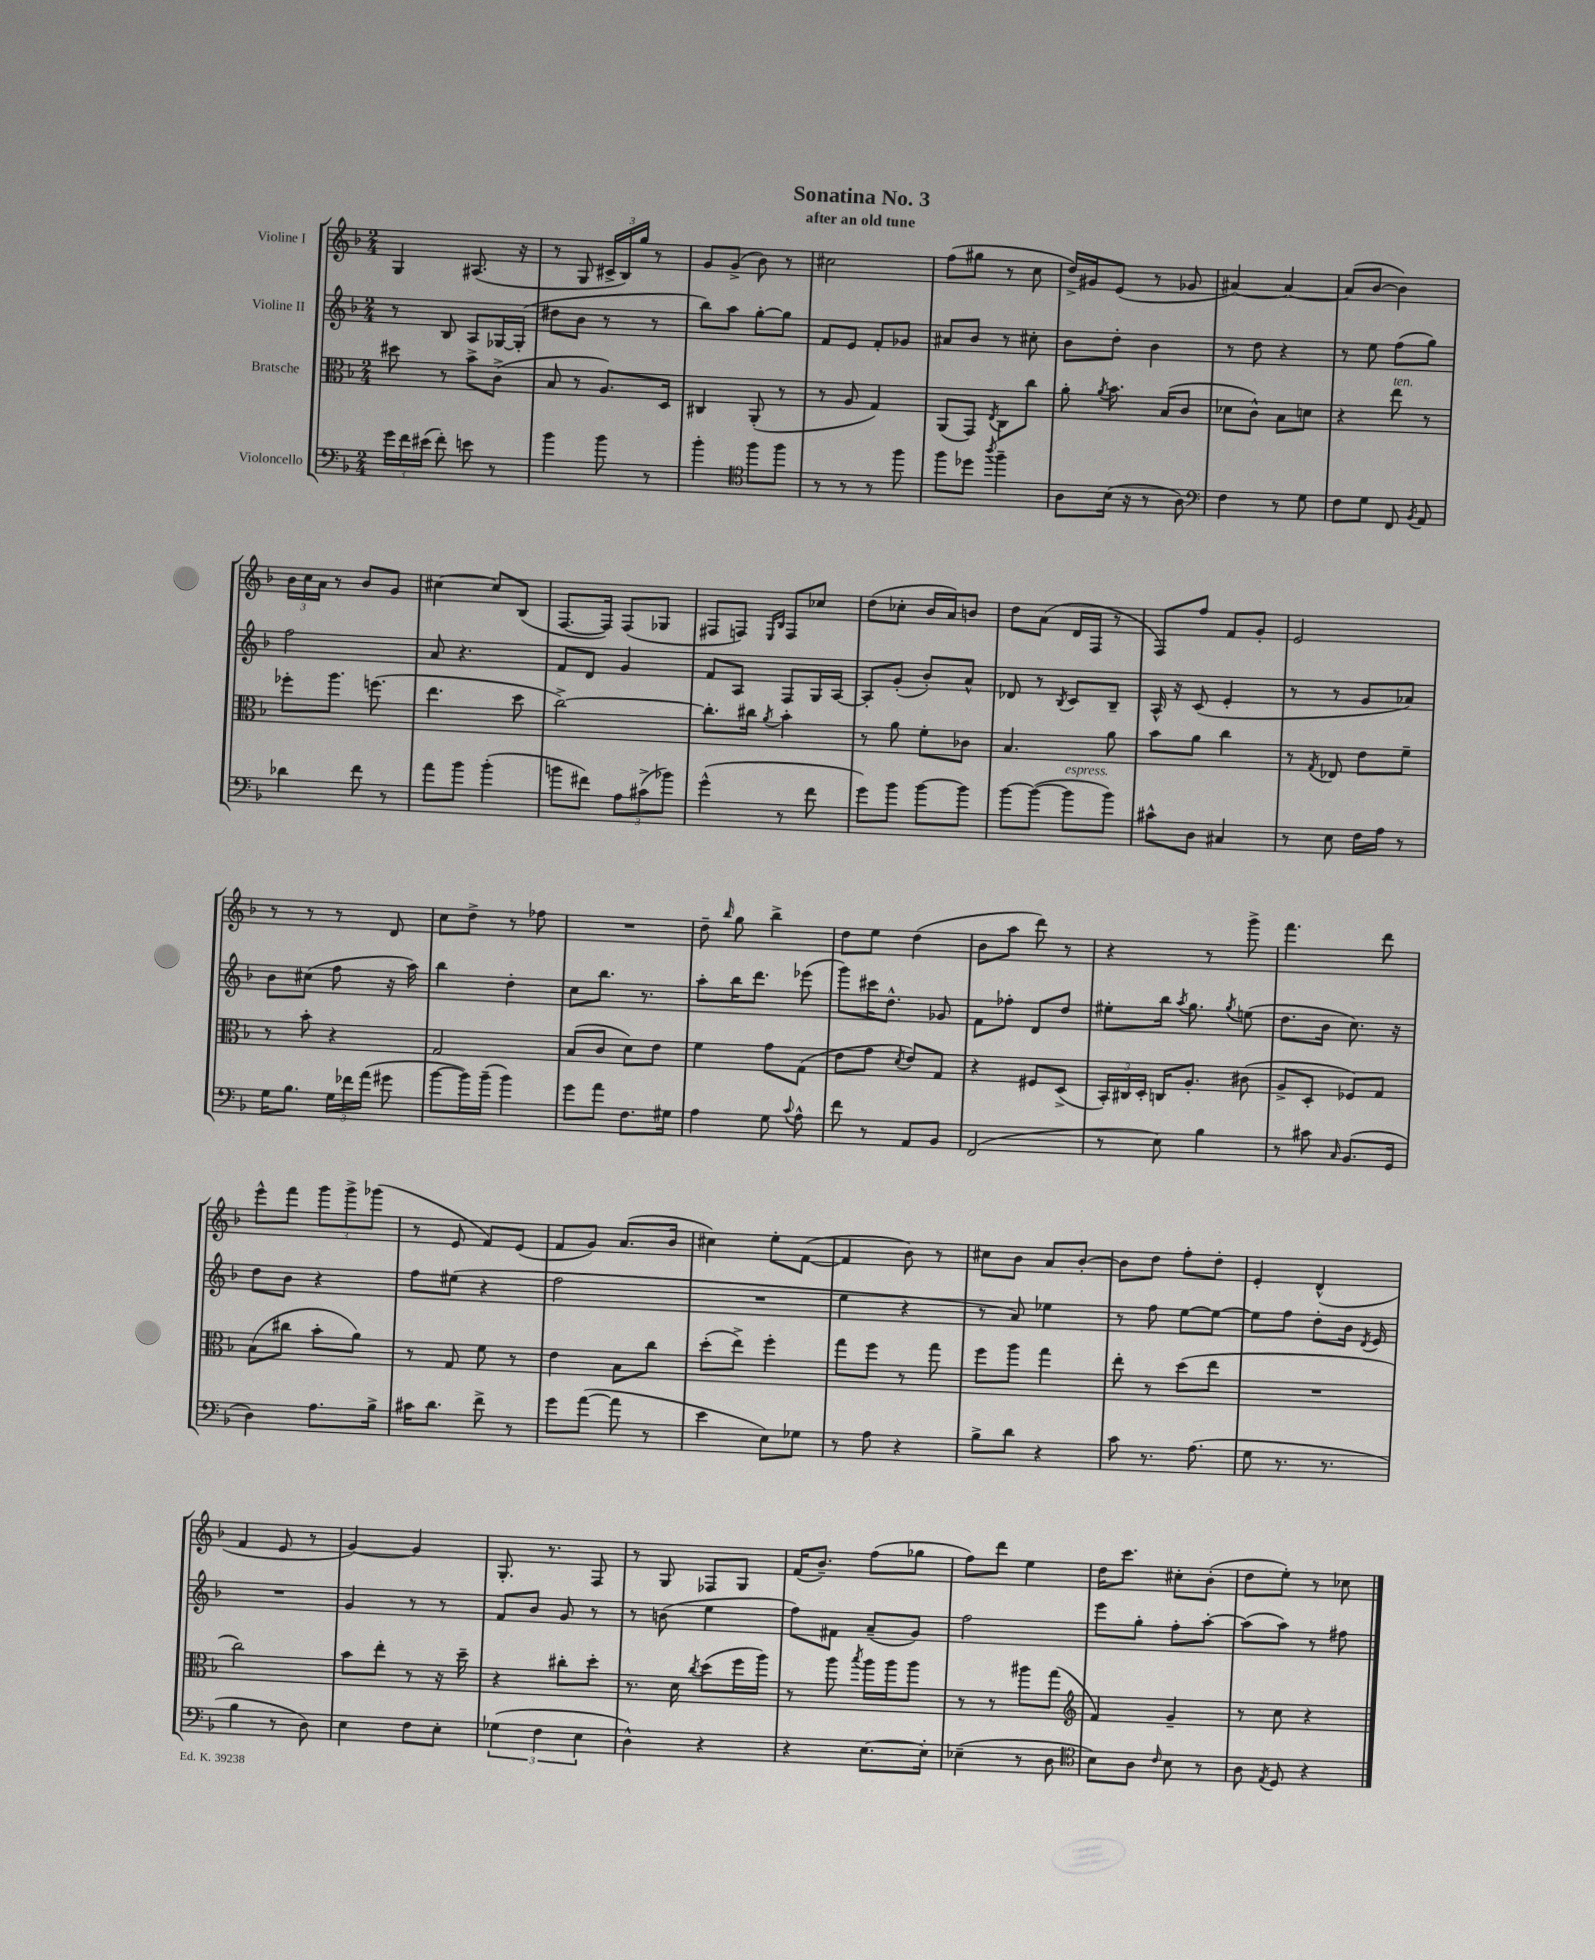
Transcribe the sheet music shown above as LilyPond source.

\header { title = "Sonatina No. 3" subtitle = "after an old tune" }
<<
\new StaffGroup <<
\new Staff = "s0" \with { instrumentName = "Violine I" } {
    \clef treble \key f \major \numericTimeSignature \time 2/4
    \autoBeamOff g4 ais8.( r16 |
    r8 g8 \tuplet 3/2 { cis'16[-> bes16) g''16] } r8 |
    g'8[ g'8]->( bes'8) r8 |
    cis''2 |
    f''8[( gis''8] r8 c''8 |
    d''16[->) gis'16 e'8]( r8 ges'8 |
    ais'4~) ais'4~ |
    ais'8[( bes'8]~ bes'4) |
    \tuplet 3/2 { bes'16[ c''16 a'16] } r8 bes'8[ g'8] |
    cis''4~ cis''8[ bes8]( |
    f8.[~ f16]) f8[( ges8] |
    fis8[ f8]) \grace { e16[ bes16] } f8[ ces''8] |
    d''8[( ces''8]-. bes'16[ a'16) b'8] |
    d''8[ a'8]( d'16[ f16] r8 |
    f8[) f''8] f'8[ g'8]-. |
    e'2 |
    r8 r8 r8 d'8 |
    c''8[ d''8]-> r8 fes''8 |
    R2 |
    d''8-- \grace { bes''16 } g''8 bes''4-> |
    d''8[ e''8] d''4( |
    bes'8[ a''8] d'''8) r8 |
    r4 r8 g'''8-> |
    f'''4. d'''8 |
    e'''8[-^ f'''8] \tuplet 3/2 { g'''8[ g'''8-> ges'''8]( } |
    r8 e'8 f'8[) e'8]( |
    f'8[ g'8]) a'8.[( bes'16] |
    cis''4) e''8[-. f'8]~( |
    f'4 bes'8) r8 |
    cis''8[ bes'8] a'8[ bes'8]~-. |
    bes'8[ d''8] f''8[-. d''8]-. |
    e'4-. d'4-^( |
    f'4 e'8 r8 |
    g'4~) g'4 |
    g8.-. r8. f8 |
    r8 g8 fes8[ g8] |
    f'16[( bes'8.]--) f''8[( ges''8] |
    f''8[) d'''8] e''4 |
    d''16[ c'''8.] cis''8[-. bes'8]-.( |
    d''8[ e''8]-.) r8 ces''8 \bar "|." |
}
\new Staff = "s1" \with { instrumentName = "Violine II" } {
    \clef treble \key f \major \numericTimeSignature \time 2/4
    \autoBeamOff r8 bes8 a8[ ges16~ ges16]-.( |
    dis''8[ bes'8] r8 r8 |
    bes''8[) a''8] g''8[~-. g''8] |
    f'8[ e'8] f'8[-. ges'8] |
    ais'8[ bes'8] r8 cis''8-. |
    bes'8[ d''8]-. bes'4 |
    r8 d''8 r4 |
    r8 e''8 f''8[( g''8]) |
    f''2 |
    a'8 r4. |
    f'8[ d'8] g'4 |
    f'8[ a8] f8[ g16 a16]~ |
    a8[-. g'8]-.( bes'8[-.) a'8]-^ |
    des'8 r8 \acciaccatura { bes8 } c'8[ bes8]-- |
    a16-^ r16 c'8( e'4-. |
    r8 r8 g'8[ aes'8]) |
    bes'8[ cis''8]( f''8 r16 a''16) |
    bes''4 d''4-. |
    c''8[ bes''8.] r8. |
    a''8[-. bes''16 d'''8.] ees'''8( |
    g'''8[) cis'''16 d''8.]-^ ges'8 |
    f'8[ fes''8]-. d'8[ d''8] |
    eis''8[-. bes''16] \acciaccatura { a''8 } g''8. \acciaccatura { g''8 } e''8( |
    d''8.[ bes'16] c''8.) r16 |
    d''8[ bes'8] r4 |
    f''8[ eis''8]( r4 |
    f''2 |
    R2 |
    e''4 r4 |
    r8 a'8) ees''4 |
    r8 f''8 e''8[~ e''8]~ |
    e''8[ f''8] d''8[-. bes'16] \acciaccatura { d'8 } e'16 |
    R2 |
    g'4 r8 r8 |
    f'8[ bes'8] g'8 r8 |
    r8 b'8( e''4 |
    f''8[) fis'8] a'8[--( g'8]) |
    f''2 |
    e'''8[ g''8]-. f''8[-. a''8]~-. |
    a''8[( a''8]) r8 fis''8 \bar "|." |
}
\new Staff = "s2" \with { instrumentName = "Bratsche" } {
    \clef alto \key f \major \numericTimeSignature \time 2/4
    \autoBeamOff dis''8 r8 bes'8[-> c'8]->( |
    bes8 r8 a8.[) d16] |
    cis4 a,8-.( r8 |
    r8 a8 g4) |
    a,8[( g,8]) \acciaccatura { e8 } c8[ c''8] |
    a'8-. \acciaccatura { a'8 } bes'8. bes16[( c'8] |
    des'8[ c'8]-^) bes8[ d'8] |
    r4 e''8^\markup { \italic "ten." } r8 |
    fes''8[-. a''8.] f''8.( |
    e''4. d''8 |
    c''2~->) |
    c''8.[-. cis''16] \acciaccatura { a'8 } bes'4-. |
    r8 a'8 f'8[-. ces'8] |
    bes4. a'8 |
    bes'8[ a'8] c''4 |
    r8 \acciaccatura { g8 } ees8 e'8[ f'8]-- |
    r8 bes'8-. r4 |
    g2 |
    bes8[( c'8] d'8[) e'8] |
    f'4 g'8[ g8]( |
    e'8[ g'8] \acciaccatura { d'8 } e'8[) g8] |
    r4 fis8[ d8]->( |
    \tuplet 3/2 { bes,16[-.) cis16 d16]-. } c16[ a8.]-. cis'8( |
    a8[-> d8]-. fes8[) g8] |
    bes8[( cis''8] bes'8[-. a'8]) |
    r8 g8 f'8 r8 |
    e'4 bes8[ c''8] |
    d''8[-.( e''8]->) f''4-. |
    g''8[ f''8] r8 g''8 |
    f''8[ a''8] g''4 |
    e''8-. r8 d''8[( e''8] |
    R2 |
    c''2) |
    bes'8[ e''8]-. r8 r16 d''16-- |
    r4 cis''8[-. d''8]-. |
    r8. d'16 \acciaccatura { c''8 } d''8[( f''16 a''16]) |
    r8 a''8 \acciaccatura { bes''8 } a''16[ a''16 a''8] |
    r8 r8 ais''8[ g''8]( |
    \clef treble f'4) g'4-- |
    r8 c''8 r4 \bar "|." |
}
\new Staff = "s3" \with { instrumentName = "Violoncello" } {
    \clef bass \key f \major \numericTimeSignature \time 2/4
    \autoBeamOff \tuplet 3/2 { g'16[ f'16 eis'16]( } f'8-.) e'8 r8 |
    bes'4 bes'8 r8 |
    bes'4-. \clef tenor f''8[ f''8] |
    r8 r8 r8 f''8 |
    f''8[ des''8] \acciaccatura { a''8 } f''4-- |
    a8[ bes16]( r16 r8 a8) |
    \clef bass f4 r8 g8 |
    f8[ g8] f,8 \acciaccatura { bes,8 } a,8 |
    des'4 f'8 r8 |
    a'8[ bes'8] bes'4-.( |
    b'8[ fis'8]) \tuplet 3/2 { a8[ cis'8->( bes'8]) } |
    g'4-^( r8 f'8 |
    g'8[) bes'8] bes'8[~ bes'8] |
    bes'8[~ bes'8]~( bes'8[^\markup { \italic "espress." } bes'8]) |
    cis'8[-^ d8] cis4 |
    r8 e8 f16[ a16] r8 |
    g16[ bes8.] \tuplet 3/2 { g16[ fes'16 a'16]( } gis'8 |
    bes'8[~ bes'16) bes'16]--( bes'4) |
    g'8[ a'8] f8.[ gis16] |
    a4 g8 \appoggiatura { c'8 } a8-^ |
    f'8 r8 a,8[ bes,8] |
    f,2( |
    r8 e8) bes4 |
    r8 cis'8 \grace { c16 } bes,8.[( g,16] |
    d4) a8.[ bes16]-> |
    cis'16[ d'8.] f'8-> r8 |
    g'8[ a'8]~( a'8 r8 |
    e'4 e8[) ges8] |
    r8 a8 r4 |
    bes8[-> d'8] r4 |
    c'8 r8. a8.( |
    g8 r8. r8. |
    bes4 r8 d8) |
    e4 f8[ e8]-. |
    \tuplet 3/2 { ges4( f4 e4 } |
    d4-^) r4 |
    r4 e8.[~ e16]-. |
    ees4--( r8 d8 |
    \clef tenor bes8[) a8] \grace { c'16 } bes8 r8 |
    a8 \acciaccatura { e8 } d8 r4 \bar "|." |
}
>>
>>
\layout { \context { \Score \remove "Bar_number_engraver" } }
